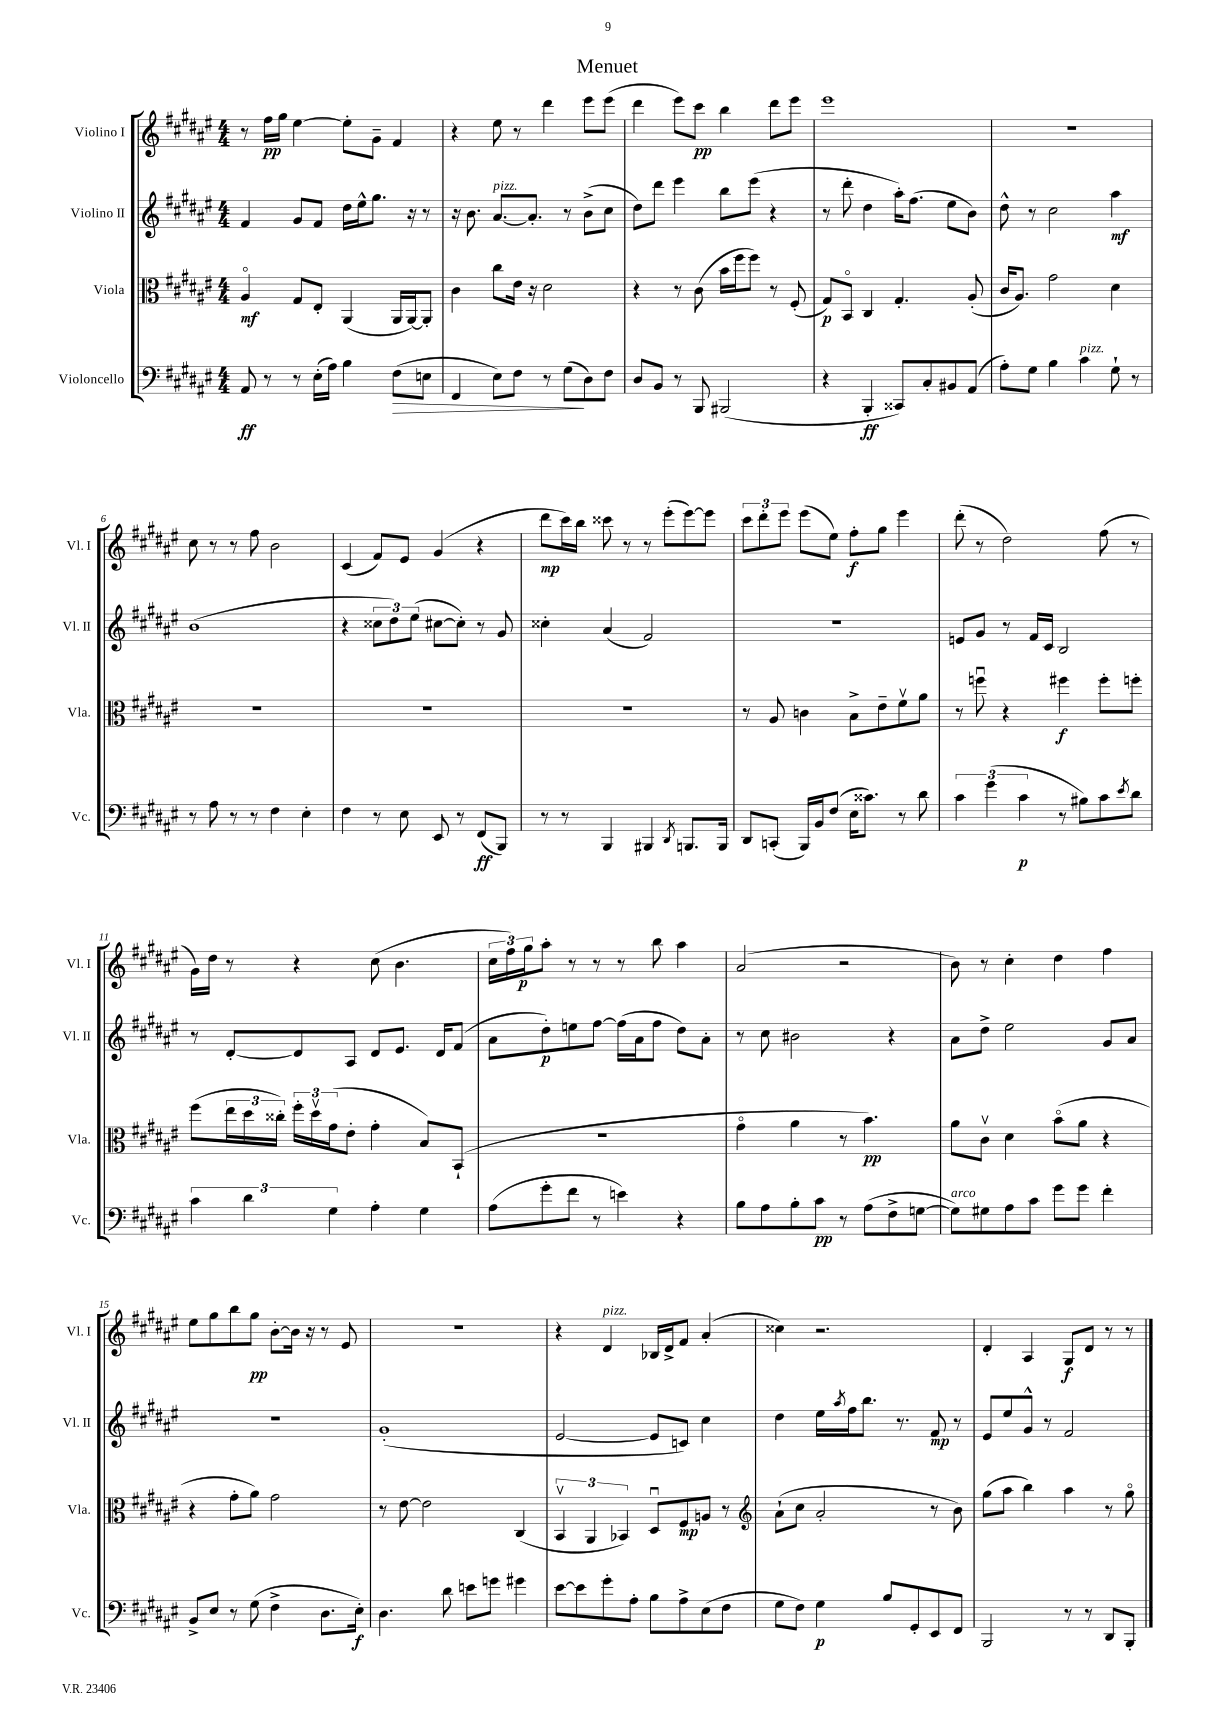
\header { title = "Menuet" }
<<
\new StaffGroup <<
\new Staff = "s0" \with { instrumentName = "Violino I" shortInstrumentName = "Vl. I" } {
    \clef treble \key fis \major \numericTimeSignature \time 4/4
    r8 fis''16\pp gis''16 eis''4~ eis''8-. gis'8-- fis'4 |
    r4 eis''8 r8 dis'''4 eis'''8 eis'''8( |
    dis'''4 eis'''8) cis'''8\pp b''4 dis'''8 eis'''8 |
    eis'''1 |
    r1 |
    cis''8 r8 r8 fis''8 b'2 |
    cis'4( fis'8) eis'8 gis'4( r4 |
    dis'''8\mp cis'''16) b''16 cisis'''8 r8 r8 eis'''8-.( eis'''8~) eis'''8 |
    \tuplet 3/2 { cis'''8 dis'''8-. eis'''8 } eis'''8( eis''8) fis''8-.\f gis''8 eis'''4 |
    dis'''8-.( r8 dis''2) fis''8( r8 |
    gis'16) dis''16 r8 r4 cis''8( b'4. |
    \tuplet 3/2 { cis''16 fis''16) gis''16\p } ais''8-. r8 r8 r8 b''8 ais''4 |
    ais'2( r2 |
    b'8) r8 cis''4-. dis''4 fis''4 |
    eis''8 gis''8 b''8 gis''8\pp b'8~-. b'16 r16 r8 eis'8 |
    R1 |
    r4 dis'4^\markup { \italic "pizz." } bes16 dis'16-> fis'8 ais'4-.( |
    cisis''4) r2. |
    dis'4-. ais4 gis8\f dis'8 r8 r8 \bar "|." |
}
\new Staff = "s1" \with { instrumentName = "Violino II" shortInstrumentName = "Vl. II" } {
    \clef treble \key fis \major \numericTimeSignature \time 4/4
    fis'4 gis'8 fis'8 dis''16 eis''16-^ gis''8. r16 r8 |
    r16 b'8. ais'8.~^\markup { \italic "pizz." } ais'8.-. r8 b'8->( cis''8 |
    dis''8) dis'''8 eis'''4 b''8 eis'''8( r4 |
    r8 dis'''8-. dis''4 ais''16-.) fis''8.( eis''8 b'8) |
    dis''8-^ r8 cis''2 ais''4\mf |
    b'1( |
    r4 \tuplet 3/2 { cisis''8 dis''8) eis''8( } cis''8~ cis''8-.) r8 gis'8 |
    cisis''4-. ais'4( fis'2) |
    R1 |
    e'8 gis'8 r8 fis'16 cis'16 b2 |
    r8 dis'8~-. dis'8 ais8 dis'8 eis'8. dis'16 fis'8( |
    ais'8 dis''8-.\p) e''8 fis''8~ fis''16( ais'16 fis''8 dis''8) ais'8-. |
    r8 cis''8 bis'2 r4 |
    ais'8 dis''8-> eis''2 gis'8 ais'8 |
    R1 |
    gis'1-.( |
    eis'2~ eis'8 c'8) cis''4 |
    dis''4 eis''16 \acciaccatura { ais''8 } fis''16 b''8. r8. fis'8\mp r8 |
    eis'8 eis''8 gis'8-^ r8 fis'2 \bar "|." |
}
\new Staff = "s2" \with { instrumentName = "Viola" shortInstrumentName = "Vla." } {
    \clef alto \key fis \major \numericTimeSignature \time 4/4
    ais4\flageolet\mf gis8 eis8-. ais,4( ais,16 ais,16~) ais,8-. |
    cis'4 cis''8 eis'16 r16 dis'2 |
    r4 r8 cis'8( b'16 fis''16 fis''8) r8 fis8-.( |
    gis8\p) b,8\flageolet cis4 gis4.-. ais8-.( |
    cis'16 ais8.) gis'2 dis'4 |
    R1 |
    R1 |
    R1 |
    r8 ais8 c'4 b8-> eis'8-- fis'8\upbow ais'8 |
    r8 f''8\downbow r4 fis''4\f fis''8-. f''8-. |
    fis''8( \tuplet 3/2 { eis''16 dis''16 cisis''16-.) } \tuplet 3/2 { fis''16-. dis''16\upbow gis'16( } eis'8-. gis'4-. b8) b,8-!( |
    R1 |
    gis'4\flageolet ais'4 r8 b'4.\pp) |
    ais'8 cis'8\upbow dis'4 b'8\flageolet( ais'8 r4 |
    r4 gis'8-. ais'8) gis'2 |
    r8 eis'8~ eis'2 cis4( |
    \tuplet 3/2 { b,4\upbow ais,4 bes,4) } dis8\downbow fis8\mp a8 r8 |
    \clef treble ais'8-!( cis''8 ais'2-. r8 b'8) |
    gis''8( ais''8 b''4) ais''4 r8 gis''8\flageolet \bar "|." |
}
\new Staff = "s3" \with { instrumentName = "Violoncello" shortInstrumentName = "Vc." } {
    \clef bass \key fis \major \numericTimeSignature \time 4/4
    ais,8\ff r8 r8 eis16-.( ais16) b4 fis8\>( e8 |
    fis,4 eis8) fis8 r8 gis8\!( dis8) fis8 |
    dis8 b,8 r8 b,,8 bis,,2( |
    r4 b,,4-.\ff cisis,8) cis8-. bis,8 ais,8( |
    ais8-.) gis8 b4 cis'4^\markup { \italic "pizz." } gis8-! r8 |
    r8 ais8 r8 r8 fis4 eis4-. |
    fis4 r8 eis8 eis,8 r8 fis,8\ff( b,,8) |
    r8 r8 b,,4 bis,,4 \acciaccatura { dis,8 } b,,8. b,,16 |
    dis,8 c,8-.( b,,16) b,16 fis8( eis16 cisis'8.) r8 dis'8 |
    \tuplet 3/2 { cis'4 gis'4( cis'4\p } r8 bis8) cis'8 \acciaccatura { eis'8 } dis'8 |
    \tuplet 3/2 { cis'4 dis'4 gis4 } ais4-. gis4 |
    ais8( gis'8-. fis'8 r8 e'4) r4 |
    b8 ais8 b8-. cis'8\pp r8 ais8( fis8-> g8~ |
    g8^\markup { \italic "arco" }) gis8 ais8 cis'8 gis'8 gis'8 fis'4-. |
    b,8-> eis8 r8 gis8( fis4-> dis8. eis16-.\f) |
    dis4. dis'8 e'8 g'8 gis'4 |
    eis'8~ eis'8 gis'8-. ais8-. b8 ais8-> eis8( fis8 |
    gis8 fis8) gis4\p b8 gis,8-. eis,8 fis,8 |
    b,,2 r8 r8 dis,8 b,,8-. \bar "|." |
}
>>
>>
